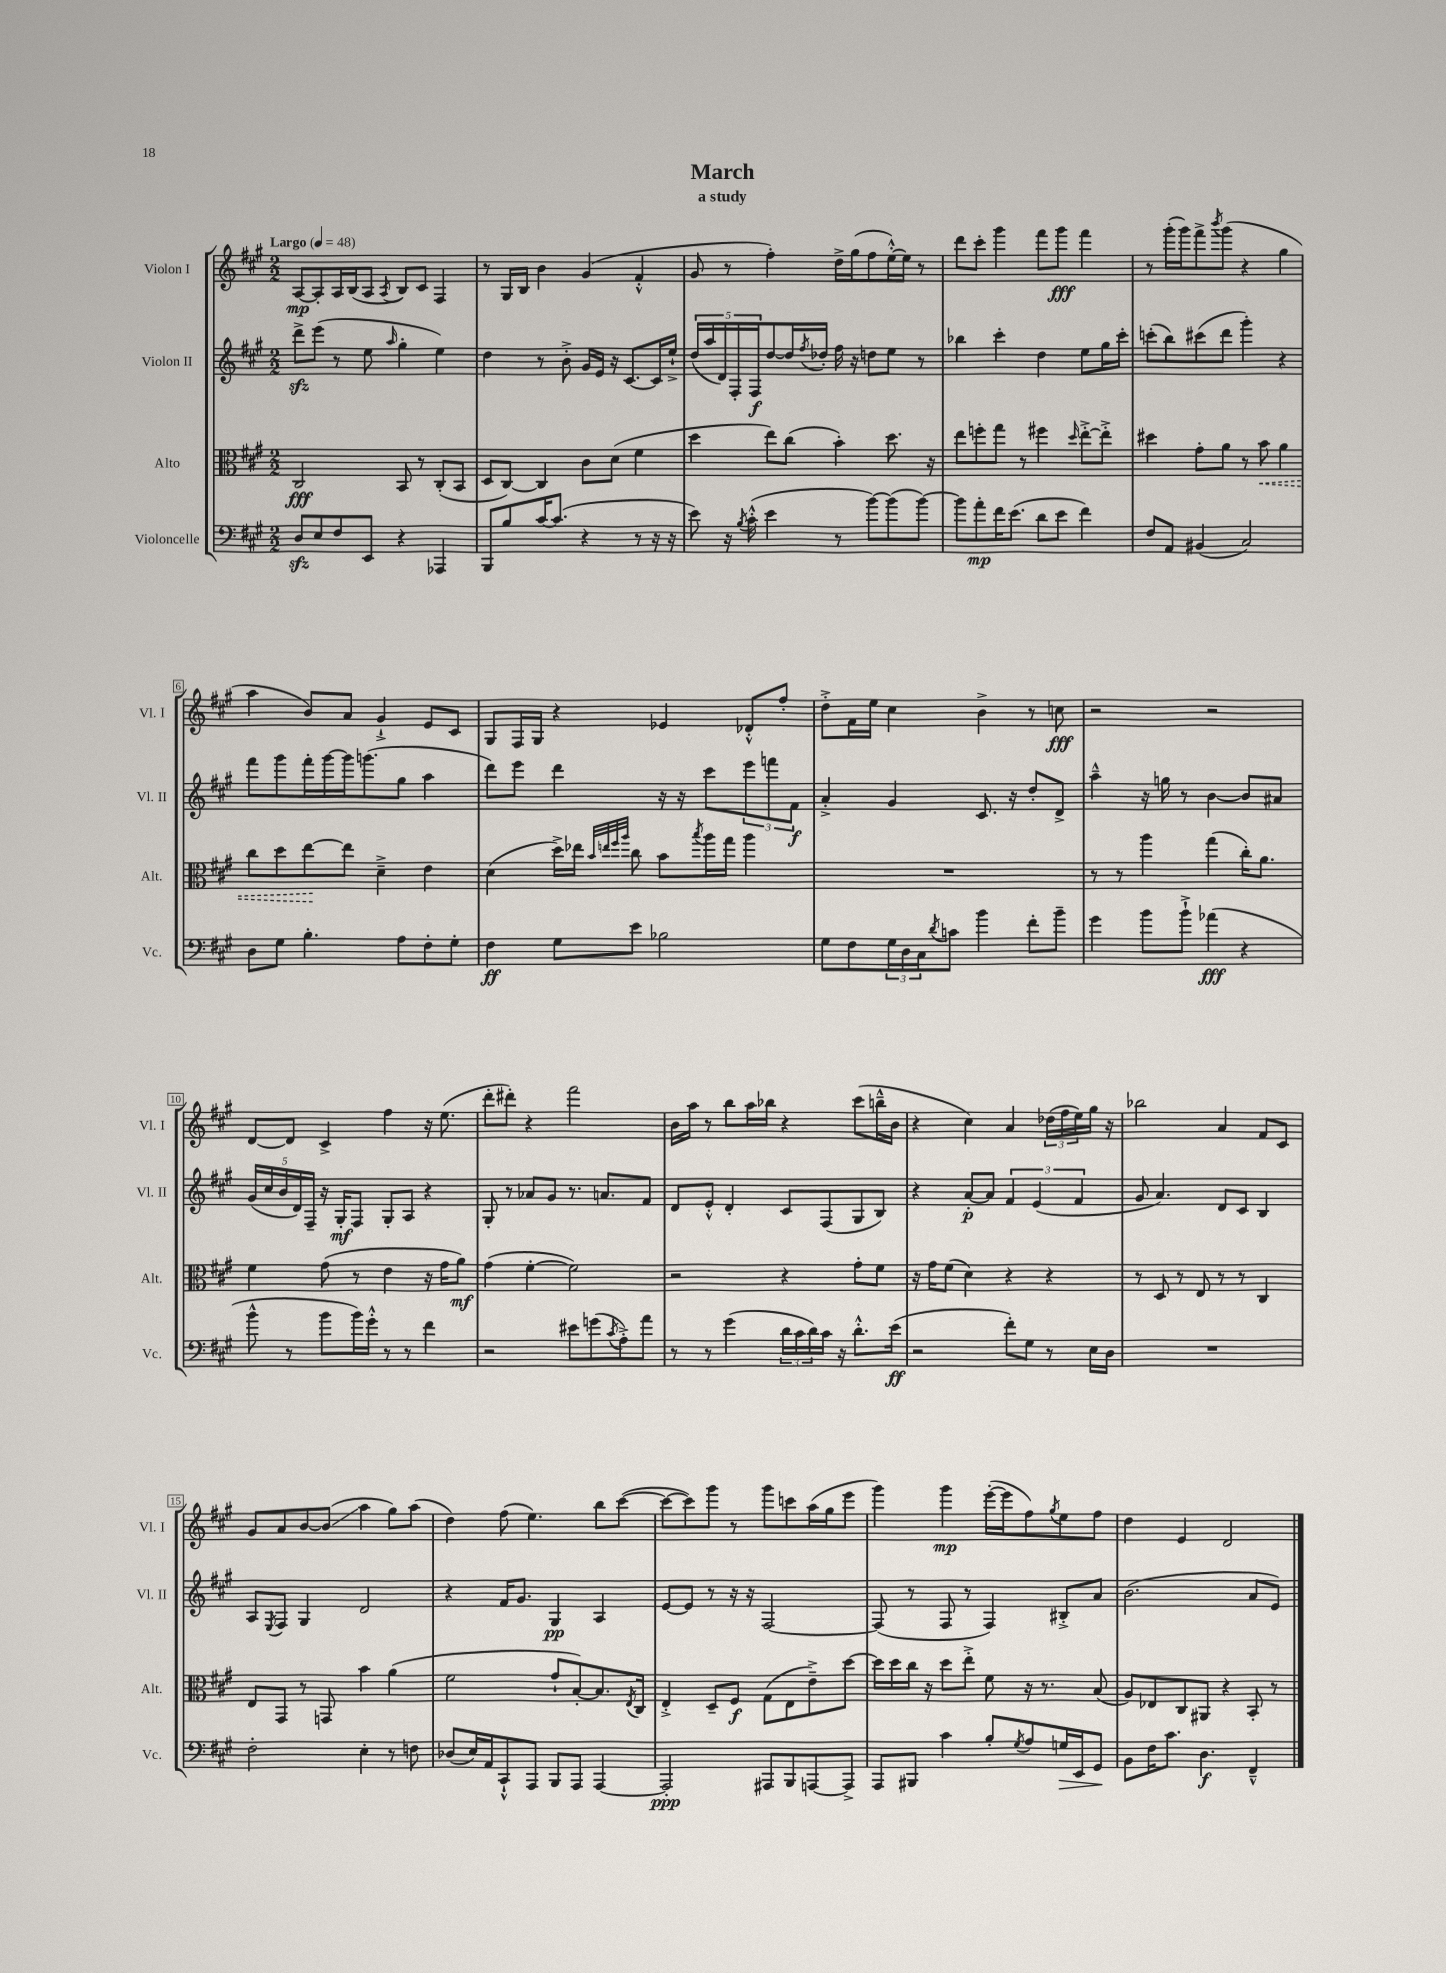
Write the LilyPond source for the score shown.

\header { title = "March" subtitle = "a study" }
<<
\new StaffGroup <<
\new Staff = "s0" \with { instrumentName = "Violon I" shortInstrumentName = "Vl. I" } {
    \clef treble \key a \major \numericTimeSignature \time 2/2 \tempo "Largo" 4 = 48
    a8~\mp a8-. a16 b16( a8 \acciaccatura { a8 } b8) cis'8 fis4 |
    r8 gis16 b16 b'4 gis'4( fis'4-.-^ |
    gis'8 r8 fis''4-.) d''16-> gis''16( fis''8 e''16~-.-^) e''16 r8 |
    d'''8 cis'''8-. gis'''4 fis'''8 gis'''8\fff fis'''4 |
    r8 gis'''16-.( gis'''16) fis'''8-> \acciaccatura { b'''8 } gis'''8( r4 gis''4 |
    a''4 b'8) a'8 gis'4-!-> e'8 cis'8 |
    gis8 fis16 gis16 r4 ees'4 des'8-.-^ fis''8-. |
    d''8-.-> fis'16 e''16 cis''4 b'4-> r8 c''8\fff |
    r2 r2 |
    d'8~ d'8 cis'4-> fis''4 r16 e''8.( |
    d'''8-. dis'''8-.) r4 fis'''2 |
    b'16 a''16 r8 b''8 a''16 bes''16 r4 cis'''8( b''16---^ b'16 |
    r4 cis''4) a'4 \tuplet 3/2 { des''16( fis''16 e''16) } gis''16 r16 |
    bes''2 a'4 fis'8 cis'8 |
    gis'8 a'8 b'8~ b'8\glissando( a''4 gis''8) a''8( |
    d''4) fis''8( e''4.) b''8 cis'''8~( |
    cis'''8~ cis'''8) gis'''8 r8 gis'''8 c'''8 a''16( gis''16 e'''8 |
    gis'''4) gis'''4\mp e'''16~-.( e'''16 fis''8) \acciaccatura { gis''8 } e''8 fis''8 |
    d''4 e'4 d'2 \bar "|." |
}
\new Staff = "s1" \with { instrumentName = "Violon II" shortInstrumentName = "Vl. II" } {
    \clef treble \key a \major \numericTimeSignature \time 2/2
    d'''8->\sfz e'''8( r8 e''8 \grace { a''16 } gis''4-. e''4) |
    d''4 r8 b'8-.-> gis'16 e'16 r16 cis'8.~ cis'16 e''16-!-> |
    \tuplet 5/4 { d''16( a''16 d'16) fis16-. fis16\f } d''8~ d''16 \acciaccatura { fis''8 } des''16-. fis''16 r16 d''8 e''8 r8 |
    bes''4 cis'''4-. d''4 e''8 gis''16 cis'''16-. |
    c'''8-.( b''8) cis'''8( d'''8 gis'''4-.) r4 |
    fis'''8 gis'''8 fis'''16-. gis'''16~ gis'''16 g'''8.( gis''8 a''4 |
    d'''8) e'''8 d'''4 r16 r16 cis'''8 \tuplet 3/2 { e'''8 f'''8 fis'8\f } |
    a'4-.-> gis'4 cis'8. r16 d''8-. d'8-> |
    a''4---^ r16 g''16 r8 b'4~ b'8 ais'8 |
    \tuplet 5/4 { gis'16( cis''16 b'16 d'16) fis16-- } r16 gis16-.\mf fis8 gis8-. a8 r4 |
    gis8-. r8 aes'8 gis'8 r8. a'8. fis'8 |
    d'8 e'8-.-^ d'4-. cis'8 fis8( gis8 b8) |
    r4 a'8~-.\p a'8 \tuplet 3/2 { fis'4 e'4( fis'4 } |
    gis'8 a'4.) d'8 cis'8 b4 |
    a8 \acciaccatura { e8 } fis8 gis4 d'2 |
    r4 fis'16 gis'8. gis4\pp a4 |
    e'8~ e'8 r8 r16 r16 fis2~ |
    fis8( r8 fis8 r8 fis4) bis8-.-> a'8 |
    b'2.( a'8 e'8) \bar "|." |
}
\new Staff = "s2" \with { instrumentName = "Alto" shortInstrumentName = "Alt." } {
    \clef alto \key a \major \numericTimeSignature \time 2/2
    cis2\fff b,8 r8 cis8-.( b,8 |
    d8 cis8~) cis4 cis'8 d'8( fis'4 |
    d''4 e''8) cis''8( b'4-.) d''8. r16 |
    e''8 f''8-. gis''8 r8 fis''4 \grace { d''16 } e''8~-.-> e''8-.-> |
    dis''4 gis'8-. a'8 r8 \once \override Hairpin.style = #'dashed-line b'8\< a'4 |
    cis''8 d''8 e''8~\! e''8 d'4---> e'4 |
    d'4( d''16->) ees''16 \grace { b'32 e''32 fis''32 a''32 } cis''8 b'8 \acciaccatura { b''8 } a''16 gis''16 a''4 |
    R1 |
    r8 r8 a''4 gis''4( cis''16-.) a'8. |
    fis'4 gis'8( r8 e'4 r16 gis'16 a'8\mf) |
    gis'4( fis'4~-. fis'2) |
    r2 r4 gis'8-. fis'8 |
    r16 gis'16 fis'8( d'4) r4 r4 |
    r8 d8 r8 e8 r8 r8 cis4 |
    e8 gis,8 r8 g,8 b'4 a'4( |
    fis'2 gis'8-! b8~-.) b8. \acciaccatura { e8 } cis16 |
    e4-.-> d8-- fis8\f gis8( e8 e'8--->) d''8~ |
    d''16 d''16 cis''16 r16 d''8 e''8-.-> fis'8 r16 r8. b8( |
    a8) ees8 cis8 ais,8 r4 b,8-. r8 \bar "|." |
}
\new Staff = "s3" \with { instrumentName = "Violoncelle" shortInstrumentName = "Vc." } {
    \clef bass \key a \major \numericTimeSignature \time 2/2
    d8\sfz e8 fis8 e,8 r4 aes,,4 |
    b,,8 b8 cis'16~ cis'8.( r4 r8 r16 r16 |
    e'8) r16 \acciaccatura { b8 } cis'16-.-^( e'4 r8 b'8~) b'8( b'8~) |
    b'8 a'8-.\mp fis'16 e'8.( d'8 e'8 fis'4) |
    fis8 a,8 bis,4( cis2) |
    d8 gis8 b4.-. a8 fis8-. gis8-. |
    fis4\ff gis8 e'8 bes2 |
    gis8 fis8 \tuplet 3/2 { gis16 d16 cis16 } \acciaccatura { d'8 } c'8 b'4 fis'8-. b'8-- |
    gis'4 b'8 b'8-!-> aes'4\fff( r4 |
    b'8-^ r8 b'8 b'16) gis'16-.-^ r8 r8 fis'4 |
    r2 eis'8 g'8( \acciaccatura { cis'8 } a8-.->) a'8 |
    r8 r8 gis'4( \tuplet 3/2 { d'16 cis'16 d'16) } cis'16 r16 d'8.-.-^ e'16\ff( |
    r2 fis'8-.) gis8 r8 e16 d16 |
    R1 |
    fis2-. e4-. r8 f8 |
    des8( e16) a,16 cis,8-!-^ a,,8 b,,8 a,,8 a,,4~ |
    a,,2-.\ppp ais,,8 b,,8 a,,8~ a,,8-> |
    a,,8 bis,,8 cis'4 b8-. \acciaccatura { gis8 } a8 g16\> e,16 gis,8\! |
    b,8 fis16 cis'8. d4.\f fis,4---^ \bar "|." |
}
>>
>>
\layout { \context { \Score \override BarNumber.stencil = #(make-stencil-boxer 0.1 0.3 ly:text-interface::print) } }
